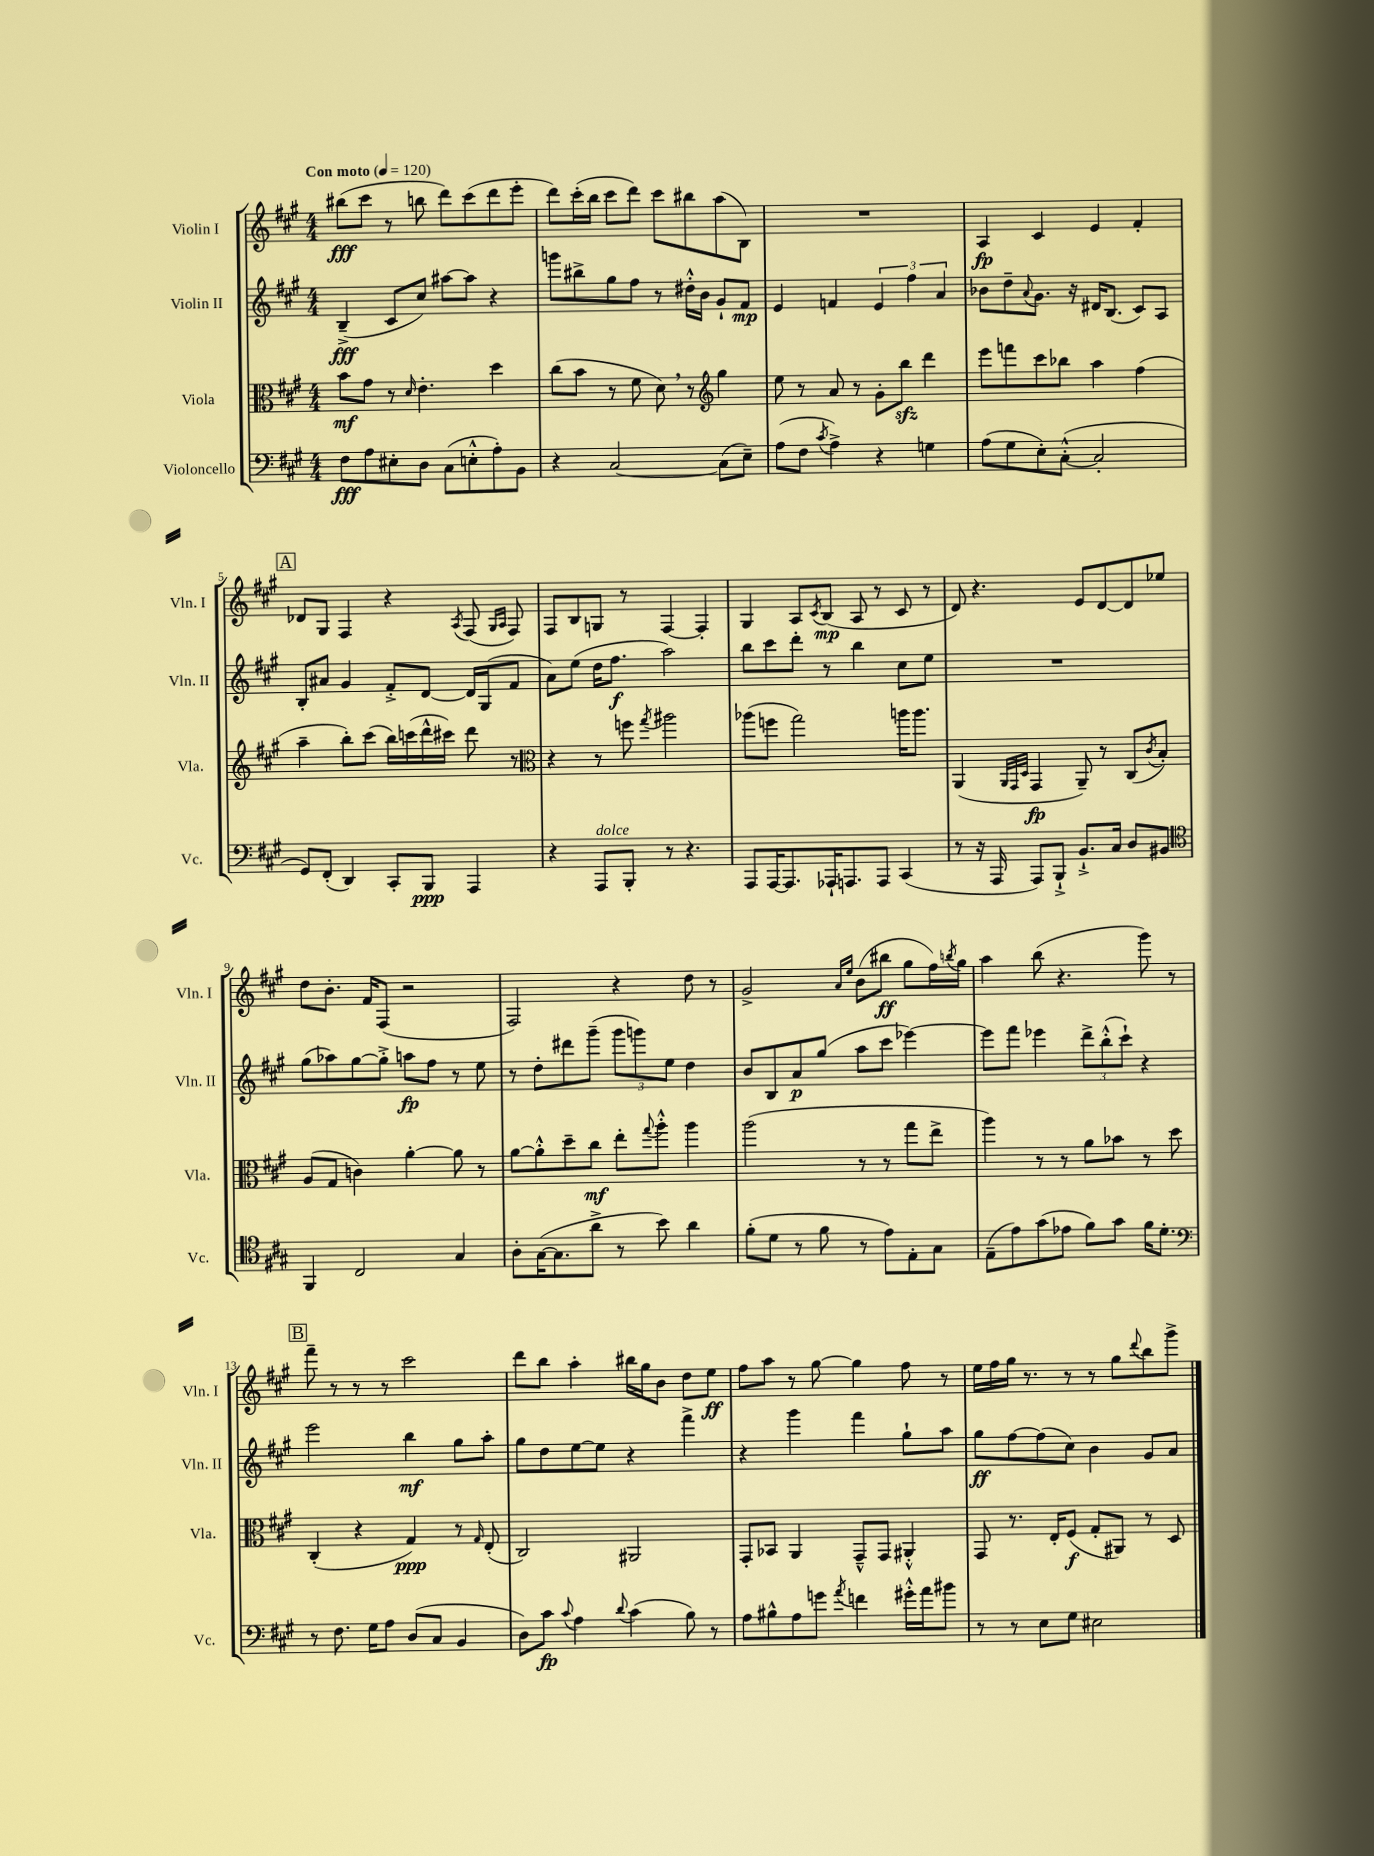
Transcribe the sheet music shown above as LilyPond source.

<<
\new StaffGroup <<
\new Staff = "s0" \with { instrumentName = "Violin I" shortInstrumentName = "Vln. I" } {
    \clef treble \key a \major \numericTimeSignature \time 4/4 \tempo "Con moto" 4 = 120
    bis''8\fff( cis'''8 r8 b''8 d'''8) cis'''8( d'''8 e'''8-. |
    d'''8) cis'''16-.( b''16 cis'''8 d'''8) cis'''8 bis''8 a''8( b8) |
    R1 |
    a4\fp cis'4 e'4 fis'4-. |
    \mark \markup { \box "A" } des'8 gis8 fis4 r4 \acciaccatura { a8 } fis8( \grace { gis16 a16 } fis8) |
    fis8 b8 g8 r8 fis4~ fis4-. |
    gis4 a8 \acciaccatura { cis'8 } b8\mp( a8 r8 cis'8 r8 |
    d'8) r4. e'8 d'8~ d'8 ees''8 |
    d''8 b'8.-. fis'16 fis8( r2 |
    fis2) r4 d''8 r8 |
    gis'2-> \grace { a'16 e''16 } b'8( bis''8\ff gis''8 fis''16) \acciaccatura { b''8 } gis''16 |
    a''4 b''8( r4. gis'''8) r8 |
    \mark \markup { \box "B" } fis'''8-- r8 r8 r8 cis'''2 |
    d'''8 b''8 a''4-. bis''16 gis''16 b'8 d''8 e''8\ff |
    fis''8 a''8 r8 gis''8~ gis''4 fis''8 r8 |
    e''16 fis''16 gis''16 r8. r8 r8 gis''8 \appoggiatura { d'''8 } b''8 gis'''8-> \bar "|." |
}
\new Staff = "s1" \with { instrumentName = "Violin II" shortInstrumentName = "Vln. II" } {
    \clef treble \key a \major \numericTimeSignature \time 4/4
    b4--->\fff( cis'8 cis''8) ais''8~ ais''8 r4 |
    g'''8 bis''8-> gis''8 fis''8 r8 dis''16-.-^ b'16 gis'8-! fis'8\mp |
    e'4 f'4 \tuplet 3/2 { e'4 fis''4 a'4 } |
    bes'8 d''8-- \appoggiatura { a'8 } gis'8. r16 dis'16 b8.( cis'8) a8 |
    \mark \markup { \box "A" } b8-. ais'8 gis'4 fis'8-.-> d'8~ d'16 gis16( fis'8 |
    a'8) e''8( d''16 fis''8.\f a''2) |
    b''8 cis'''8 d'''8-. r8 b''4 cis''8 e''8 |
    R1 |
    gis''8( aes''8) gis''8~ gis''8-.-> a''8\fp fis''8 r8 e''8 |
    r8 d''8-. dis'''8 gis'''8--( \tuplet 3/2 { gis'''8 g'''8) e''8 } d''4 |
    b'8 b8 a'8\p gis''8( a''8 cis'''8 ees'''4~) |
    ees'''8 fis'''8 ees'''4 \tuplet 3/2 { d'''8-> b''8-.-^( cis'''8-!) } r4 |
    \mark \markup { \box "B" } e'''2 b''4\mf gis''8 a''8-. |
    gis''8 d''8 e''8~ e''8 r4 fis'''4-> |
    r4 gis'''4 fis'''4 gis''8-! a''8 |
    gis''8\ff fis''8~ fis''8( cis''8) b'4 gis'8 a'8 \bar "|." |
}
\new Staff = "s2" \with { instrumentName = "Viola" shortInstrumentName = "Vla." } {
    \clef alto \key a \major \numericTimeSignature \time 4/4
    b'8\mf gis'8 r8 \grace { d'16 } e'4.-. d''4 |
    cis''8( b'8 r8 fis'8 d'8) \breathe r8 \clef treble gis''4 |
    e''8 r8 a'8 r8 gis'8-. b''8\sfz d'''4 |
    e'''8 f'''8 cis'''8 bes''8 a''4 fis''4( |
    \mark \markup { \box "A" } a''4-- b''8-.) cis'''8( b''16) c'''16( d'''16-^ cis'''16) d'''8 r8 |
    \clef alto r4 r8 f''8 \acciaccatura { gis''8 } ais''2 |
    aes''8( f''8 gis''2) a''16 a''8. |
    a,4( \grace { a,32 gis,32 d32 } gis,4\fp a,8--) r8 cis8( \acciaccatura { cis'8 } b8-.) |
    a8( gis8 c'4) a'4~-. a'8 r8 |
    a'8~ a'8-.-^ d''8-- cis''8\mf e''8-. \appoggiatura { gis''8 } a''8-.-^ a''4 |
    a''2( r8 r8 gis''8 e''8-> |
    a''4) r8 r8 a'8 bes'8 r8 d''8 |
    \mark \markup { \box "B" } cis4-.( r4 gis4\ppp) r8 \grace { gis16 } e8-.( |
    cis2) ais,2 |
    gis,8-. bes,8 a,4 gis,8---^ gis,8 ais,4-.-^ |
    gis,8 r8. e16-. fis8\f( gis8-. ais,8) r8 d8 \bar "|." |
}
\new Staff = "s3" \with { instrumentName = "Violoncello" shortInstrumentName = "Vc." } {
    \clef bass \key a \major \numericTimeSignature \time 4/4
    fis8\fff a8 eis8-. d8 cis8( e8-.-^ a8-.) b,8 |
    r4 cis2~ cis8( e8--) |
    a8( fis8 \acciaccatura { cis'8 } a4->) r4 g4 |
    a8( gis8 e8-.) cis8~-.-^( cis2-. |
    \mark \markup { \box "A" } gis,8) fis,8-.( d,4) cis,8-. b,,8\ppp a,,4 |
    r4 a,,8^\markup { \italic "dolce" } b,,8-. r8 r4. |
    a,,8 a,,16~ a,,8. aes,,16-! a,,8. a,,8 cis,4( |
    r8 r16 a,,16 a,,8) b,,8-!-> b,8.-!-> cis16 d8 bis,8 |
    \clef tenor fis,4 cis2 gis4 |
    a8-. gis16~( gis8. a'8-> r8 b'8) a'4 |
    fis'8-.( d'8 r8 fis'8 r8 e'8) e8-. gis8 |
    e8--( e'8) gis'8( ees'8 fis'8) gis'8 fis'16 d'8.-. |
    \mark \markup { \box "B" } \clef bass r8 fis8. gis16 a8 d8( cis8 b,4 |
    d8) cis'8\fp \appoggiatura { cis'8 } a4 \appoggiatura { d'8 } cis'4( b8) r8 |
    a8 bis8-^ a8 g'8 \acciaccatura { a'8 } f'4 gis'16-.-^ a'16 bis'8 |
    r8 r8 e8 gis8 eis2 \bar "|." |
}
>>
>>
